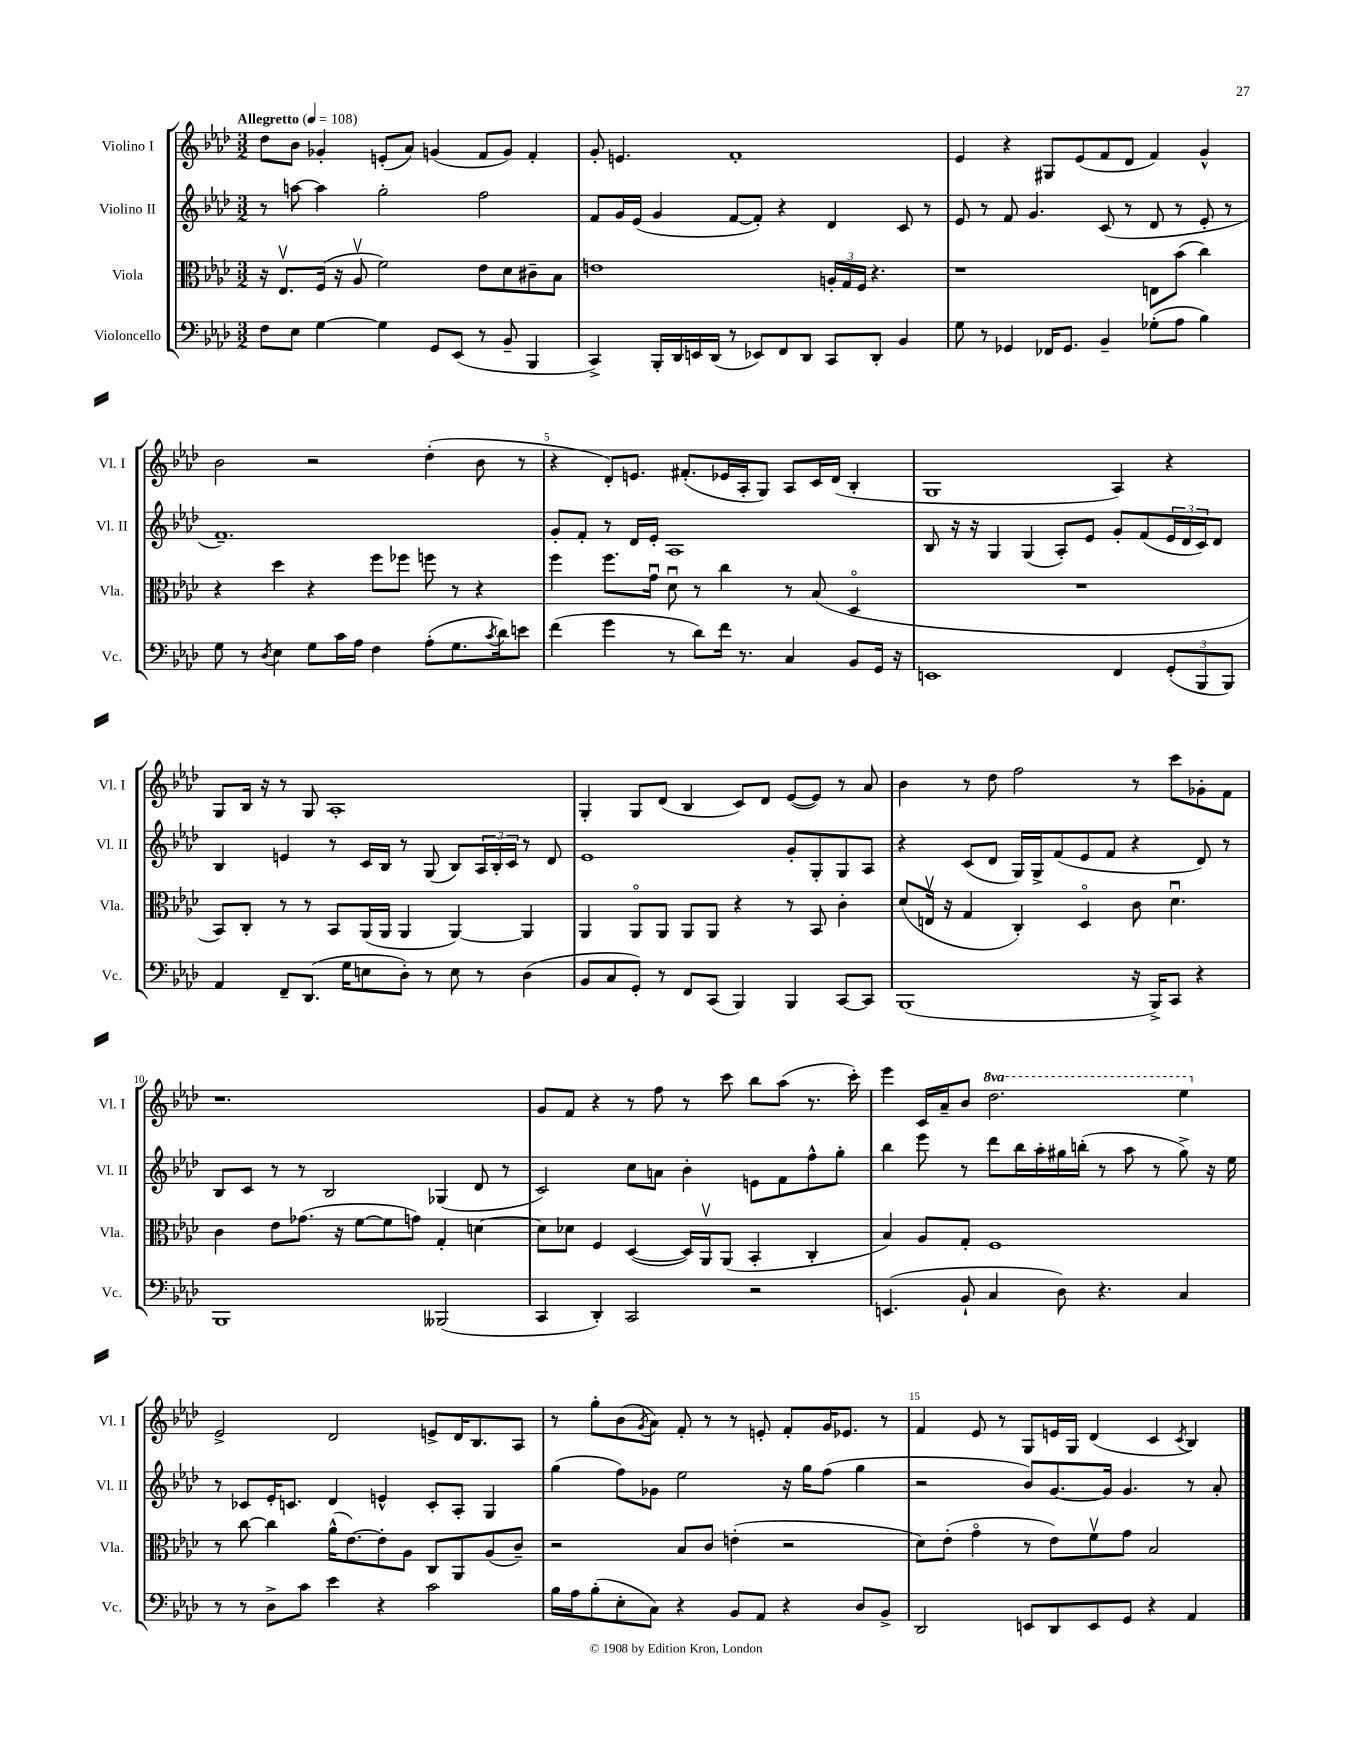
<<
\new StaffGroup <<
\new Staff = "s0" \with { instrumentName = "Violino I" shortInstrumentName = "Vl. I" } {
    \clef treble \key aes \major \numericTimeSignature \time 3/2 \set Staff.ottavationMarkups = #ottavation-simple-ordinals \tempo "Allegretto" 4 = 108
    des''8 bes'8 ges'4-. e'8-.( aes'8) g'4( f'8 g'8) f'4-. |
    g'8-. e'4. f'1-. |
    ees'4 r4 gis8 ees'8( f'8 des'8 f'4) g'4-^ |
    bes'2 r2 des''4-.( bes'8 r8 |
    r4 des'8-.) e'8. fis'8.-.( ees'16 aes16-. g8) aes8 c'16 des'16( bes4-. |
    g1 aes4) r4 |
    g8 bes16 r16 r8 g8 aes1-. |
    g4-. g8 des'8( bes4 c'8) des'8 ees'8~( ees'8) r8 aes'8 |
    bes'4 r8 des''8 f''2 r8 c'''8 ges'8-. f'8 |
    r1. |
    g'8 f'8 r4 r8 f''8 r8 c'''8 bes''8 aes''8( r8. c'''16-.) |
    ees'''4 c'16 aes'16-- bes'8 \ottava #1 des'''2. ees'''4 \ottava #0 |
    ees'2-> des'2 e'8-> des'16 bes8. aes8 |
    r8 g''8-. bes'8( \acciaccatura { g'8 } aes'8) f'8-. r8 r8 e'8-. f'8-. g'16 ees'8. r8 |
    f'4 ees'8 r8 g8 e'16 g16 des'4( c'4 \acciaccatura { c'8 } bes4) \bar "|." |
}
\new Staff = "s1" \with { instrumentName = "Violino II" shortInstrumentName = "Vl. II" } {
    \clef treble \key aes \major \numericTimeSignature \time 3/2
    r8 a''8~ a''4 g''2-. f''2 |
    f'8 g'16 ees'16( g'4 f'8~ f'8-.) r4 des'4 c'8 r8 |
    ees'8 r8 f'8 g'4. c'8( r8 des'8 r8 ees'8-. r8 |
    f'1.--) |
    g'8-. f'8-. r8 des'16 ees'16-. aes1 |
    bes8 r16 r16 g4 g4( aes8-.) ees'8 g'8-. f'8( \tuplet 3/2 { ees'16 des'16 c'16) } des'8 |
    bes4 e'4 r8 c'16 bes16 r8 g8( bes8) \tuplet 3/2 { aes16 bes16-. c'16 } r8 des'8 |
    ees'1 g'8-. g8-. g8 aes8 |
    r4 c'8( des'8 g16) g16-> f'8( ees'8 f'8 r4 des'8) r8 |
    bes8 c'8 r8 r8 bes2 ges4( des'8 r8 |
    c'2) c''8 a'8 bes'4-. e'8 f'8 f''8-^ g''8-. |
    bes''4 ees'''8 r8 des'''8 bes''16 aes''16-. gis''16 b''16-.( r8 aes''8 r8 gis''8->) r16 ees''16 |
    r8 ces'8 ees'16-. c'8. des'4 e'4-^ c'8-. aes8-. g4 |
    g''4( f''8) ges'8 ees''2 r16 g''16 f''8( g''4 |
    r2 bes'8) g'8.~ g'16 g'4. r8 aes'8-. \bar "|." |
}
\new Staff = "s2" \with { instrumentName = "Viola" shortInstrumentName = "Vla." } {
    \clef alto \key aes \major \numericTimeSignature \time 3/2
    r16 ees8.\upbow f16( r16 aes8\upbow f'2) ees'8 des'8 cis'8-- bes8 |
    e'1 \tuplet 3/2 { a16-. g16 f16 } r4. |
    r1 e8 bes'8( c''4) |
    r4 des''4 r4 f''8 fes''8 f''8 r8 r4 |
    f''4 f''8. g'16\downbow des'8\downbow r8 c''4 r8 bes8( des4\flageolet |
    R1. |
    bes,8) c8-. r8 r8 bes,8 aes,16( aes,16 aes,4 aes,4~) aes,4 |
    aes,4 aes,8\flageolet aes,8 aes,8 aes,8 r4 r8 bes,8 c'4-. |
    des'8( e16\upbow r16 g4 c4-.) des4\flageolet c'8 des'4.\downbow |
    c'4 ees'8 ges'8.( r16 f'8~ f'8 g'8) g4-. d'4~ |
    d'8 des'8 f4 des4~( des16) aes,16\upbow aes,8( bes,4-. c4-. |
    bes4) aes8 g8-. f1 |
    r8 c''8~ c''4 aes'16-^( ees'8.~) ees'8-. aes8 c8 aes,8 aes8( c'8--) |
    r2 bes8 c'8 e'4-.( r2 |
    des'8) ees'8-.( g'4\flageolet r8 ees'8) f'8\upbow g'8 bes2 \bar "|." |
}
\new Staff = "s3" \with { instrumentName = "Violoncello" shortInstrumentName = "Vc." } {
    \clef bass \key aes \major \numericTimeSignature \time 3/2
    f8 ees8 g4~ g4 g,8 ees,8( r8 bes,8-- bes,,4 |
    c,4->) bes,,16-. des,16 e,16 des,16( r8 ees,8) f,8 des,8 c,8 des,8-. bes,4 |
    g8 r8 ges,4 fes,16 ges,8. bes,4-- ges8-.( aes8 bes4) |
    g8 r8 \acciaccatura { des8 } ees4 g8 c'16 aes16 f4 aes8-.( g8. \acciaccatura { c'8 } des'16) e'8 |
    f'4( g'4 r8 des'8) f'16 r8. c4 bes,8 g,16 r16 |
    e,1 f,4 \tuplet 3/2 { g,8-.( bes,,8 bes,,8) } |
    aes,4 f,8-- des,8.( g16 e8 des8-.) r8 e8 r8 des4( |
    bes,8 c8 g,8-.) r8 f,8 c,8( bes,,4) bes,,4 c,8~ c,8 |
    bes,,1( r16 bes,,16->) c,8 r4 |
    bes,,1 beses,,2( |
    c,4 des,4-.) c,2 r2 |
    e,4.( bes,8-! c4 des8) r4. c4 |
    r8 r8 des8-> c'8 ees'4 r4 c'2 |
    bes16 aes16 bes8-.( ees8-. c8) r4 bes,8 aes,8 r4 des8 bes,8-> |
    des,2 e,8 des,8 e,8 g,8 r4 aes,4 \bar "|." |
}
>>
>>
\layout { \context { \Score \override BarNumber.break-visibility = ##(#f #t #t) barNumberVisibility = #(every-nth-bar-number-visible 5) } }
